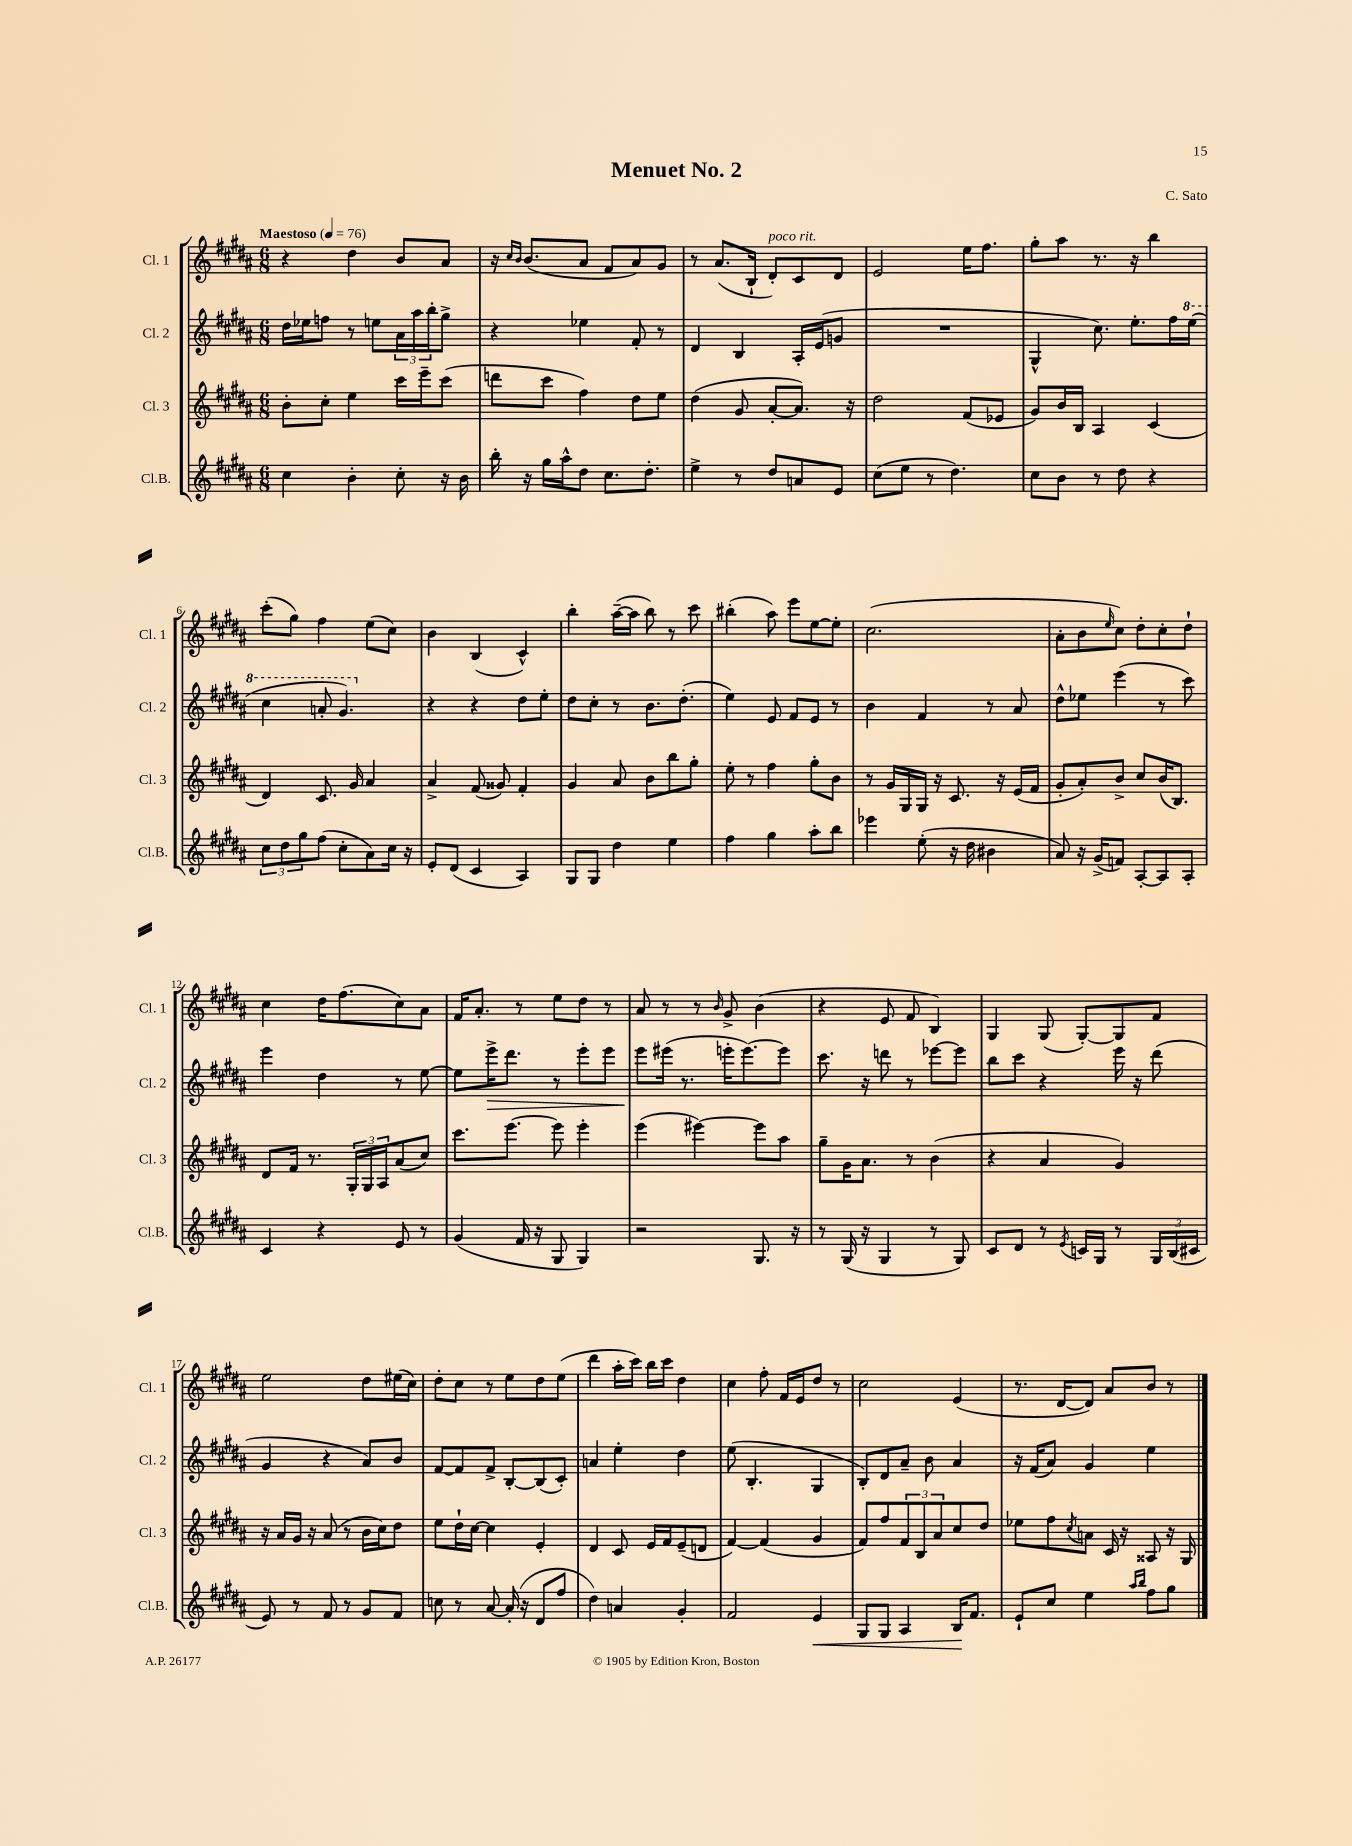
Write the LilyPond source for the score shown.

\header { title = "Menuet No. 2" composer = "C. Sato" }
<<
\new StaffGroup <<
\new Staff = "s0" \with { instrumentName = "Cl. 1" shortInstrumentName = "Cl. 1" } {
    \clef treble \key b \major \numericTimeSignature \time 6/8 \tempo "Maestoso" 4 = 76
    r4 dis''4 b'8 ais'8 |
    r16 \grace { cis''16 b'16 } b'8.( ais'8 fis'8 ais'8) gis'8 |
    r8 ais'8.( b16-! dis'8-.^\markup { \italic "poco rit." }) cis'8 dis'8 |
    e'2 e''16 fis''8. |
    gis''8-. ais''8 r8. r16 b''4 |
    cis'''8-.( gis''8) fis''4 e''8( cis''8) |
    b'4 b4( cis'4-^) |
    b''4-. ais''16~--( ais''16 b''8) r8 cis'''8 |
    bis''4-.( ais''8) e'''8 e''8~ e''8-. |
    cis''2.( |
    ais'8-. b'8 \grace { e''16 } cis''8) dis''8-. cis''8-. dis''8-! |
    cis''4 dis''16 fis''8.( cis''8) ais'8 |
    fis'16 ais'8.-. r8 e''8 dis''8 r8 |
    ais'8 r8 r8 \grace { b'16 } gis'8-> b'4( |
    r4 e'8 fis'8 b4) |
    gis4 gis8( gis8~-.) gis8 fis'8 |
    e''2 dis''8 eis''16( cis''16) |
    dis''8-. cis''8 r8 e''8 dis''8 e''8( |
    dis'''4 ais''16-. cis'''16) b''16 cis'''16 dis''4 |
    cis''4 fis''8-. fis'16 e'16 dis''8 r8 |
    cis''2 e'4( |
    r8. dis'16~ dis'8) ais'8 b'8 r8 \bar "|." |
}
\new Staff = "s1" \with { instrumentName = "Cl. 2" shortInstrumentName = "Cl. 2" } {
    \clef treble \key b \major \numericTimeSignature \time 6/8
    dis''16 ees''16 f''8 r8 e''8 \tuplet 3/2 { ais'16 ais''16 b''16-. } gis''8-> |
    r4 ees''4 fis'8-. r8 |
    dis'4 b4 ais16-. e'16( g'8 |
    R2. |
    gis4-^ cis''8.) e''8.-. fis''16 \ottava #1 e'''16( |
    cis'''4 a''8-. gis''4.) \ottava #0 |
    r4 r4 dis''8 e''8-. |
    dis''8 cis''8-. r8 b'8. dis''8.-.( |
    e''4) e'8 fis'8 e'8 r8 |
    b'4 fis'4 r8 ais'8 |
    dis''8-^ ees''8 e'''4( r8 cis'''8) |
    e'''4 dis''4 r8 e''8~ |
    e''8 e'''16->\> dis'''8. r8 e'''8-. e'''8 |
    e'''8\! eis'''16( r8. e'''16-. e'''8.~) e'''8 |
    cis'''8. r16 d'''8 r8 ees'''8~ ees'''8 |
    b''8 cis'''8 r4 e'''16 r16 dis'''8( |
    gis'4 r4 ais'8) b'8 |
    fis'8~ fis'8 fis'8-> b8~-. b8( cis'8-.) |
    a'4 e''4-. dis''4 |
    e''8( b4.-. gis4 |
    b8-.) dis'8 ais'8-- b'8 ais'4 |
    r16 fis'16( ais'8) gis'4 e''4 \bar "|." |
}
\new Staff = "s2" \with { instrumentName = "Cl. 3" shortInstrumentName = "Cl. 3" } {
    \clef treble \key b \major \numericTimeSignature \time 6/8
    b'8-. cis''8-. e''4 cis'''16 e'''16-- cis'''8( |
    d'''8 cis'''8 fis''4) dis''8 e''8 |
    dis''4( gis'8 ais'8~-. ais'8.) r16 |
    dis''2 fis'8( ees'8 |
    gis'8) b'16 b16 ais4 cis'4( |
    dis'4) cis'8. gis'16 ais'4 |
    ais'4-> fis'8( gisis'8) fis'4-. |
    gis'4 ais'8 b'8 b''8 gis''8-. |
    e''8-. r8 fis''4 gis''8-. b'8 |
    r8 gis'16 gis16 gis16 r16 cis'8. r16 e'16( fis'16 |
    gis'8-. ais'8-.) b'8-> cis''8 b'16( b8.) |
    dis'8 fis'16 r8. \tuplet 3/2 { gis16-. gis16 ais16 } ais'8( cis''8) |
    cis'''8. e'''8.~ e'''8 e'''4-. |
    e'''4( eis'''4~) eis'''8 ais''8 |
    gis''8-- gis'16 ais'8. r8 b'4( |
    r4 ais'4 gis'4) |
    r16 ais'16 gis'16 r16 ais'8( r8 b'16 cis''16) dis''8 |
    e''8 dis''16-! cis''16~ cis''4 e'4-. |
    dis'4 cis'8 e'16 fis'16 e'8--( d'8 |
    fis'4~) fis'4( gis'4 |
    fis'8) fis''8 \tuplet 3/2 { fis'8 b8 ais'8 } cis''8 dis''8 |
    ees''8 fis''8 \acciaccatura { cis''8 } a'8 cis'16 r16 aisis8 r16 gis16 \bar "|." |
}
\new Staff = "s3" \with { instrumentName = "Cl.B." shortInstrumentName = "Cl.B." } {
    \clef treble \key b \major \numericTimeSignature \time 6/8
    cis''4 b'4-. cis''8-. r16 b'16 |
    b''16-. r16 gis''16 ais''16-^ dis''8 cis''8. dis''8.-. |
    e''4-> r8 dis''8 a'8 e'8 |
    cis''8( e''8 r8 dis''4.) |
    cis''8 b'8 r8 dis''8 r4 |
    \tuplet 3/2 { cis''8 dis''8 gis''8 } fis''8( cis''8-. ais'8) cis''16 r16 |
    e'8-. dis'8( cis'4 ais4) |
    gis8 gis8 dis''4 e''4 |
    fis''4 gis''4 ais''8-. b''8 |
    ees'''4 e''8-.( r16 dis''16 bis'4 |
    ais'8) r16 gis'16->( f'8) ais8~-. ais8 ais8-. |
    cis'4 r4 e'8 r8 |
    gis'4( fis'16 r16 gis8 gis4) |
    r2 gis8. r16 |
    r8 gis16( r16 gis4 r8 gis8) |
    cis'8 dis'8 r8 \acciaccatura { e'8 } c'16 gis16 r8 \tuplet 3/2 { gis16 b16( cis'16 } |
    e'8) r8 fis'8 r8 gis'8 fis'8 |
    c''8 r8 ais'8~ ais'16-.( r16 dis'8 fis''8 |
    dis''4) a'4 gis'4-. |
    fis'2 e'4\< |
    gis8 gis8 ais4 b16\! fis'8. |
    e'8-! cis''8 e''4 \grace { ais''16 b''16 } fis''8 gis''8 \bar "|." |
}
>>
>>
